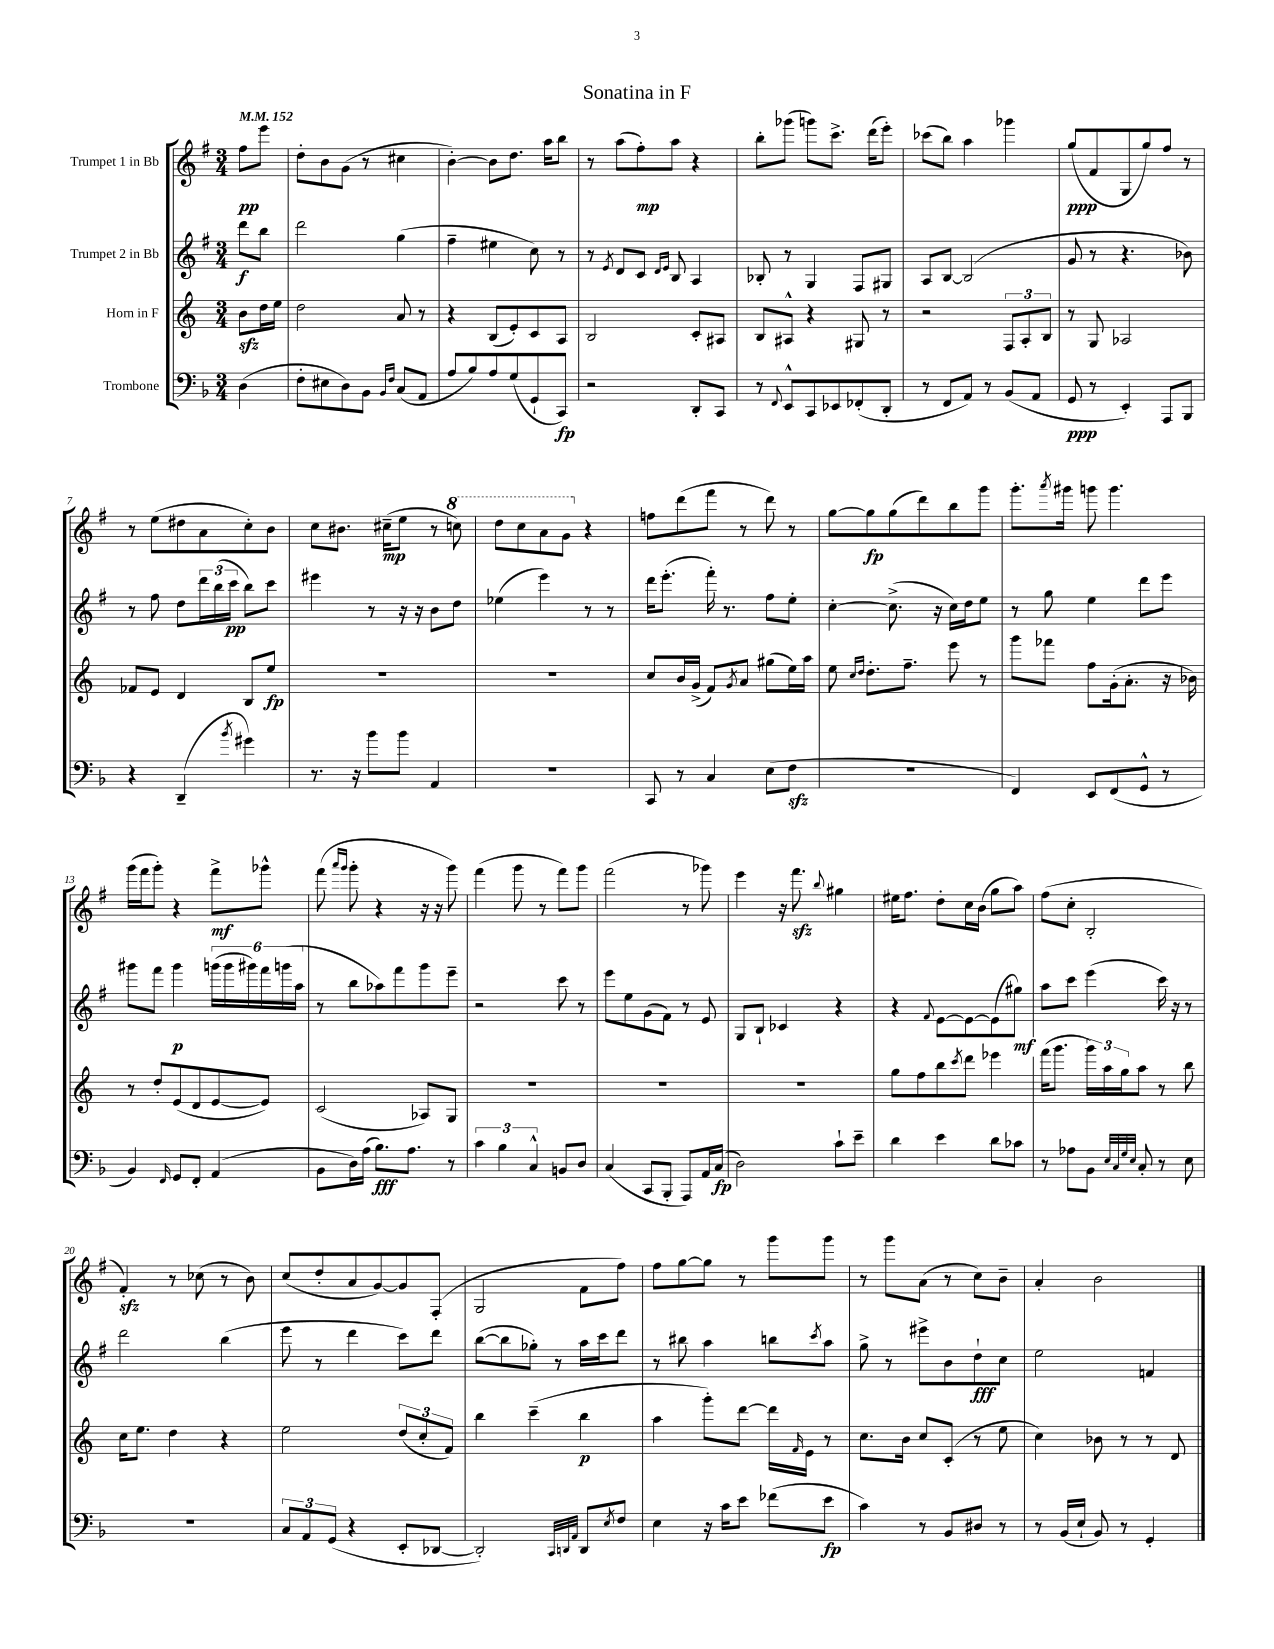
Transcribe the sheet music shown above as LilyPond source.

\header { title = "Sonatina in F" }
<<
\new StaffGroup <<
\new Staff = "s0" \with { instrumentName = "Trumpet 1 in Bb" } {
    \clef treble \key g \major \numericTimeSignature \time 3/4 \partial 4 \tempo 4 = 152
    fis''8\pp e'''8 |
    d''8-. b'8 g'8( r8 cis''4 |
    b'4~-.) b'8 d''8. a''16 b''8 |
    r8 a''8( fis''8-.\mp) a''8 r4 |
    b''8-. ges'''8( g'''8) c'''8.-> d'''16( e'''8-.) |
    ces'''8( b''8) a''4 ges'''4 |
    g''8\ppp( fis'8 g8 g''8) fis''8 r8 |
    r8 e''8( dis''8 a'8 c''8-.) b'8 |
    c''8 bis'8. cis''16--\mp( e''8 r8 \ottava #1 c'''!8) |
    d'''8 c'''8 a''8 g''8 \ottava #0 r4 |
    f''8 d'''8( fis'''8 r8 d'''8) r8 |
    g''8~ g''8\fp g''8( d'''8) b''8 g'''8 |
    g'''8.-. \acciaccatura { a'''8 } gis'''16 g'''8 g'''4. |
    g'''16( fis'''16 g'''8-.) r4 fis'''8->\mf ges'''8-^ |
    fis'''8( \grace { a'''16 g'''16 } g'''8-. r4 r16 r16 g'''8) |
    fis'''4( g'''8 r8 fis'''8) g'''8 |
    fis'''2( r8 ges'''8) |
    e'''4 r16 fis'''8.\sfz \appoggiatura { b''8 } gis''4 |
    eis''16 fis''8. d''8-. c''16 b'16( g''8 a''8) |
    fis''8( c''8-. b2-. |
    fis'4-.\sfz) r8 ces''8( r8 b'8) |
    c''8( d''8-. a'8 g'8~) g'8 fis8-.( |
    g2 fis'8 fis''8) |
    fis''8 g''8~ g''8 r8 g'''8 g'''8 |
    r8 g'''8 a'8( r8 c''8) b'8-- |
    a'4-. b'2 \bar "|." |
}
\new Staff = "s1" \with { instrumentName = "Trumpet 2 in Bb" } {
    \clef treble \key g \major \numericTimeSignature \time 3/4 \partial 4
    d'''8\f b''8 |
    d'''2 g''4( |
    fis''4-- eis''4 c''8) r8 |
    r8 \acciaccatura { e'8 } d'8 c'8 \grace { d'16 e'16 } b8 a4 |
    bes8-. r8 g4 fis8 gis8 |
    a8 b8~ b2( |
    g'8 r8 r4. bes'8) |
    r8 fis''8 d''8 \tuplet 3/2 { d'''16 b''16( c'''16\pp } b''8) c'''8 |
    eis'''4 r8 r16 r16 b'8 d''8 |
    ees''4( e'''4) r8 r8 |
    d'''16 e'''8.-.( fis'''16-.) r8. fis''8 e''8-. |
    c''4~-. c''8.->( r16 c''16) d''16 e''8 |
    r8 g''8 e''4 d'''8 e'''8 |
    gis'''8 fis'''8 gis'''4\p \tuplet 6/4 { g'''16( g'''16 gis'''16) fis'''16 g'''16( a''16 } |
    r8 b''8 aes''8) fis'''8 g'''8 e'''8-- |
    r2 c'''8 r8 |
    e'''8 e''8 g'8( fis'8) r8 e'8 |
    g8 b8-! ces'4 r4 |
    r4 \appoggiatura { fis'8 } e'8~ e'8~ e'8( gis''8\mf) |
    a''8 c'''8 e'''4( c'''16) r16 r8 |
    d'''2 b''4( |
    e'''8 r8 d'''4 c'''8) d'''8 |
    b''8~( b''8 ges''8-.) r8 a''16 c'''16 d'''8 |
    r8 bis''8 a''4 b''8 \acciaccatura { c'''8 } a''8 |
    g''8-> r8 eis'''8-> b'8 d''8-!\fff c''8 |
    e''2 f'4 \bar "|." |
}
\new Staff = "s2" \with { instrumentName = "Horn in F" } {
    \clef treble \key c \major \numericTimeSignature \time 3/4 \partial 4
    b'8\sfz d''16 e''16 |
    d''2 a'8 r8 |
    r4 b8( e'8-.) c'8 a8 |
    b2 c'8-. ais8 |
    b8 ais8-^ r4 gis8 r8 |
    r2 \tuplet 3/2 { f8 a8-. b8 } |
    r8 g8 aes2 |
    fes'8 e'8 d'4 b8 e''8\fp |
    R2. |
    R2. |
    c''8 b'16 g'16->( f'8) \acciaccatura { g'8 } a'8 gis''8( e''16) a''16 |
    e''8 \grace { c''16 d''16 } d''8.-. f''8.-- e'''8 r8 |
    g'''8 fes'''8 f''8 g'16-.( a'8.-. r16 bes'16) |
    r8 d''8-. e'8( d'8 e'8~ e'8) |
    c'2( aes8) g8 |
    R2. |
    R2. |
    R2. |
    g''8 f''8 b''8 \acciaccatura { c'''8 } d'''8 ees'''4 |
    f'''16( g'''8. \tuplet 3/2 { g'''16) a''16 g''16 } a''8 r8 b''8 |
    c''16 e''8. d''4 r4 |
    e''2 \tuplet 3/2 { d''8( c''8-. f'8) } |
    b''4 c'''4--( b''4\p |
    a''4 g'''8-.) d'''8~ d'''16 \grace { f'16 } e'16 r8 |
    c''8. b'16 c''8 c'8-.( r8 e''8 |
    c''4) bes'8 r8 r8 d'8 \bar "|." |
}
\new Staff = "s3" \with { instrumentName = "Trombone" } {
    \clef bass \key f \major \numericTimeSignature \time 3/4 \partial 4
    d4( |
    f8-. eis8 d8) bes,8 \grace { bes,16 f16 } c8( a,8 |
    a8 bes8) a8 g8( g,8-! c,8\fp) |
    r2 d,8-. c,8 |
    r8 \appoggiatura { f,8 } e,8-^ c,8 ees,8 fes,8-.( d,8-. |
    r8 f,8 a,8) r8 bes,8( a,8 |
    g,8\ppp r8 e,4-.) a,,8 bes,,8 |
    r4 d,4--( \acciaccatura { bes'8 } gis'4) |
    r8. r16 bes'8 bes'8 a,4 |
    R2. |
    c,8 r8 c4 e8( f8\sfz |
    R2. |
    f,4) e,8 f,8( g,8-^ r8 |
    bes,4) \grace { f,16 } g,8 f,8-. a,4( |
    bes,8 d16) a16( bes8.\fff) a8. r8 |
    \tuplet 3/2 { c'4 bes4 c4-^ } b,8 d8 |
    c4( c,8 bes,,8-. a,,8) a,16 c16\fp( |
    d2) c'8-! e'8-- |
    d'4 e'4 d'8 ces'8 |
    r8 aes8 bes,8 \grace { e32 c32 g32 e32 } c8-. r8 e8 |
    R2. |
    \tuplet 3/2 { c8 a,8 g,8( } r4 e,8-. des,8~ |
    des,2-.) \grace { c,32 d,32 a,32 } d,8 \acciaccatura { e8 } f8 |
    e4 r16 c'16 e'8 fes'8( e'8\fp |
    c'4) r8 bes,8 dis8 r8 |
    r8 bes,16( e16-! bes,8) r8 g,4-. \bar "|." |
}
>>
>>
